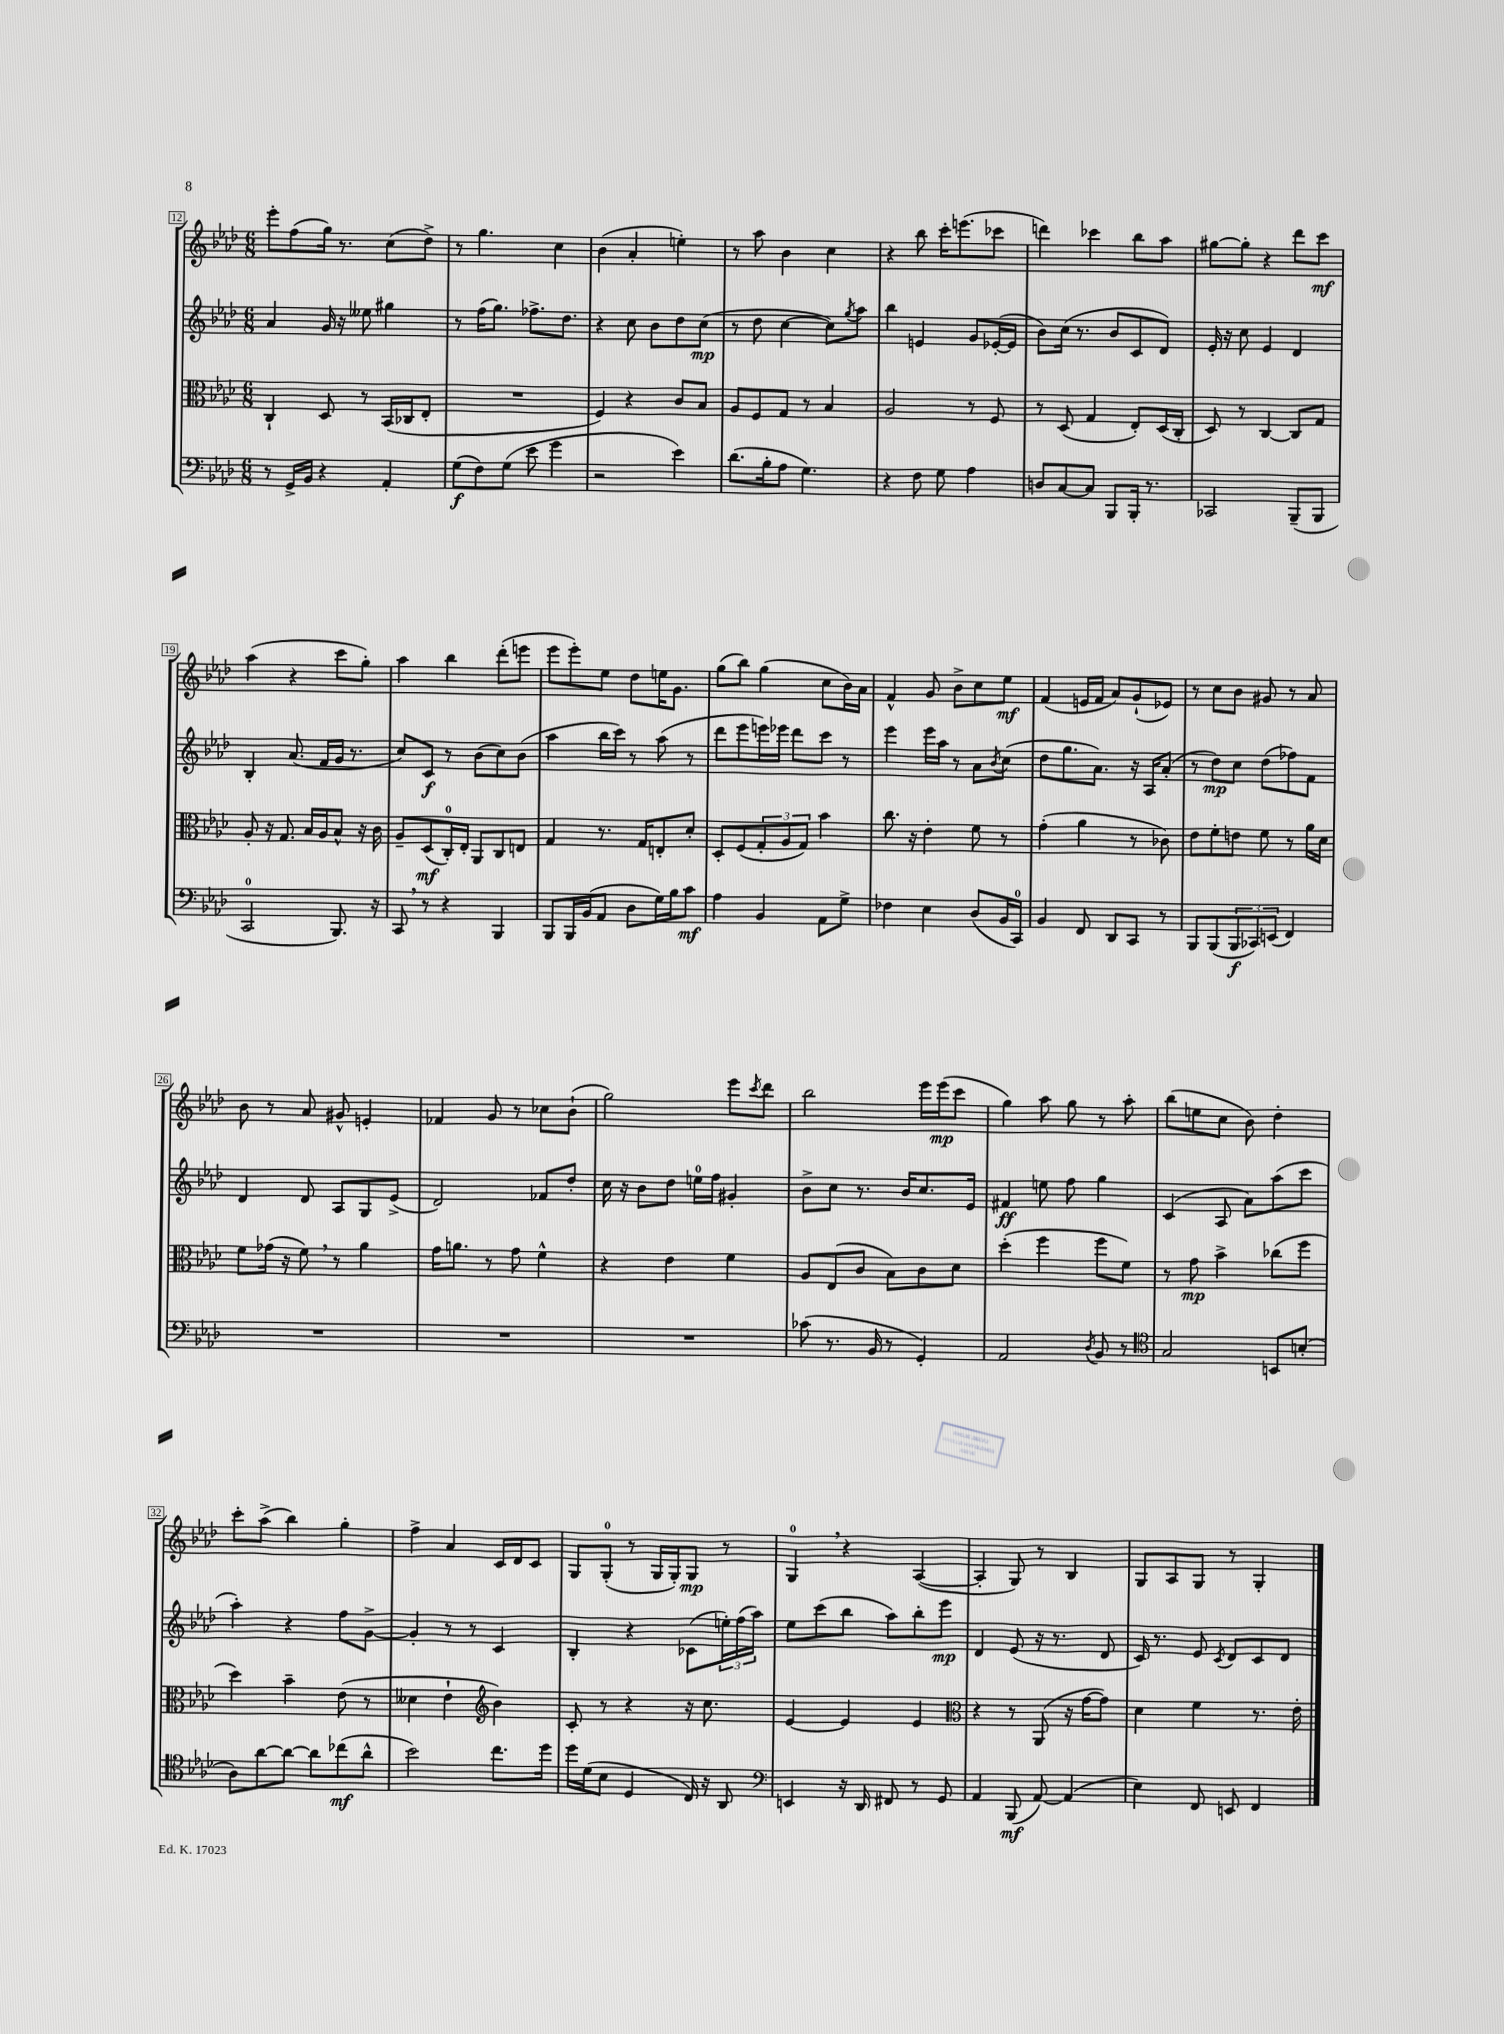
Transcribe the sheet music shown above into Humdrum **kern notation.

**kern	**kern	**kern	**kern
*staff4	*staff3	*staff2	*staff1
*clefF4	*clefC3	*clefG2	*clefG2
*k[b-e-a-d-]	*k[b-e-a-d-]	*k[b-e-a-d-]	*k[b-e-a-d-]
*M6/8	*M6/8	*M6/8	*M6/8
8r	4C`	4a-	8eee-'
16GG^	.	.	(8ff
16BB-	.	.	.
4r	8D-	16g	16gg)
.	.	16r	8.r
.	8r	8ee--	.
4AA-'	(16BB-	4gg#	(8cc
.	16C-	.	.
.	8E-'	.	8dd-^)
=	=	=	=
(8G	2.r	8r	8r
8F)	.	(16ff	4.gg
.	.	8.gg)	.
(8G	.	.	.
8e-	.	8.ff-^	.
4g	.	.	4cc
.	.	8.dd-	.
=	=	=	=
2r	4F)	4r	(4b-
.	4r	8cc	4a-'
.	.	8b-	.
4e-)	8c	8dd-	4ee')
.	8B-	(8cc	.
=	=	=	=
(8.d-	8A-	8r	8r
.	8F	8dd-	8aa-
16B-'	.	.	.
8A-	8G	[4cc	4b-
4.G)	8r	.	.
.	4B-	8cc])	4cc
.	.	8qgg	.
.	.	8aa-	.
=	=	=	=
4r	2A-	4bb-	4r
8F	.	4e	8bb-
8G	.	.	16ccc'
.	.	.	(8.eee
4A-	8r	8g	.
.	8F	([16e-'	8ccc-
.	.	16e-]	.
=	=	=	=
8D	8r	8b-)	4ddd)
[8C	(8D-	(16cc	.
.	.	8.r	.
8C]	4G	.	4ccc-
8BBB-	.	8b-	.
16BBB-'	8E-')	8c	8bb-
8.r	.	.	.
.	(16D-	8d-)	8aa-
.	16C'	.	.
=	=	=	=
2CC-	8D-)	16e-'	[8gg#
.	.	16r	.
.	8r	8cc	8gg#']
.	[4C	4e-	4r
(8BBB-~	8C]	4d-	8ddd-
8BBB-	8G	.	8ccc
=	=	=	=
2CC	8A-'	4B-'	(4aa-
.	16r	.	.
.	8.G	.	.
.	.	(8.a-	4r
.	16B-	.	.
.	16A-	16f	.
8.BBB-)	8B-^^	16g	8ccc
.	.	8.r	.
.	16r	.	8gg')
16r	16c	.	.
=	=	=	=
8CC	8A-~	8cc)	4aa-
8r	(8D-	8c	.
4r	16C')	8r	4bb-
.	16E-'	.	.
.	8AA-	(8b-	.
4BBB-	8C	8cc)	(8ddd-'
.	8E	(8b-	8eee
=	=	=	=
8BBB-	4G	4aa-	8eee-
16BBB-	.	.	8eee-')
(16BB-	.	.	.
8AA-	8.r	16bb-	8ee-
.	.	16ccc)	.
8D-	.	8r	8dd-
.	16G	.	.
16G)	8E'	(8aa-	16ee
16B-	.	.	8.g
8c	8d-'	8r	.
=	=	=	=
4A-	8D-'	8ddd-	(8gg
.	(8F	8eee-	8bb-)
4BB-	12G'	16eee)	(4gg
.	.	16eee-	.
.	12A-	.	.
.	.	8ddd-	.
.	12G)	.	.
8AA-	4b-	8ccc	8cc
8G^	.	8r	16b-)
.	.	.	16a-
=	=	=	=
4F-	8.cc	4eee-	4f^^
.	16r	.	.
4E-	4e-'	16eee-	8g
.	.	16aa-	.
.	.	8r	8b-^
(8D-	8f	8a-	8cc
.	.	8qb-	.
16BB-	8r	(8cc	8ee-
16CC)	.	.	.
=	=	=	=
4BB-	(4g'	8dd-	(4f
.	.	8.gg	.
8FF	4a-	.	16e
.	.	8.a-)	16f
8DD-	.	.	8a-)
8CC	8r	16r	(8g`
.	.	16A-	.
8r	8c-)	(8a-'	8e-)
=	=	=	=
8BBB-	8e-	8r	8r
(8BBB-	8f'	8dd-)	8cc
12BBB-	8e	8cc	8b-
12CC-)	.	.	.
.	8f	(8dd-	8g#
(12EE	.	.	.
4FF)	8r	8ff-)	8r
.	16a-	8f	8a-
.	16d-	.	.
=	=	=	=
2.r	8f	4d-	8b-
.	(16g-	.	8r
.	16r	.	.
.	8f)	8d-	8a-
.	8r	8A-	8g#^^
.	4a-	8G	4e'
.	.	(8e-^	.
=	=	=	=
2.r	16g	2d-)	4f-
.	8.a	.	.
.	8r	.	8g
.	8g	.	8r
.	4f^^	8f-	8cc-
.	.	8dd-'	(8b-`
=	=	=	=
2.r	4r	16cc	2gg)
.	.	16r	.
.	.	8b-	.
.	4e-	8dd-	.
.	.	16ee	.
.	.	16ff	.
.	4f	4g#'	8eee-
.	.	.	8qccc
.	.	.	8ddd-
=	=	=	=
(8c-	8A-	8b-^	2bb-
8.r	(8E-	8cc	.
.	8c	8.r	.
16BB-	.	.	.
8r	8B-)	.	.
.	.	16b-	.
4GG')	8c	8.cc	16eee-
.	.	.	(16eee-
.	8d-	.	8ccc
.	.	16e-	.
=	=	=	=
2AA-	(4dd-'	4f#	4gg)
.	4ff	8ee	8aa-
.	.	8ff	8gg
8qD-	.	.	.
8BB-	8ff	4gg	8r
8r	8f)	.	8aa-'
=	=	=	=
*clefC4	*	*	*
2G	8r	(4c	(8bb-
.	8g	.	8ee
.	4b-^	8A-	8cc
.	.	8a-)	8b-)
8BB	(8cc-	(8aa-	4dd-'
(8B'	8ff	8ccc	.
=	=	=	=
8A-)	4dd-)	4aa-')	8ccc'
[8a-	.	.	(8aa-^
8a-_	4b-~	4r	4bb-)
8a-]	.	.	.
(8cc-	(8e-	8ff	4gg'
8a-^^	8r	[8g^	.
=	=	=	=
2b-)	4d--	4g']	4ff^
.	4e-`	8r	4a-
.	.	8r	.
*	*clefG2	*	*
8.cc	4b-)	4c	16c
.	.	.	16d-
.	.	.	8c
16dd-	.	.	.
=	=	=	=
16dd-	8c'	4B-'	8G
(16d-	.	.	.
8B-	8r	.	(8G'
4D-	4r	4r	8r
.	.	.	16G
.	.	.	16G')
16C)	16r	(8c-	8G
16r	8.cc	.	.
8AA-	.	24ee')	8r
.	.	(24ff	.
.	.	24aa-)	.
=	=	=	=
*clefF4	*	*	*
4EE	[4e-	8ee-	4G
.	.	(8ccc	.
16r	4e-]	8bb-	4r
16DD-	.	.	.
8FF#	.	8aa-)	.
8r	4e-	8bb-'	([4A-
8GG	.	8eee-	.
=	=	=	=
*	*clefC3	*	*
4AA-	4r	4d-	4A-']
(8BBB-	8r	(8e-	8G)
[8AA-)	(8AA-	16r	8r
.	.	8.r	.
(4AA-]	16r	.	4B-
.	[16g	.	.
.	8g])	8d-	.
=	=	=	=
4E-)	4d-	16c)	8G
.	.	8.r	.
.	.	.	8A-
8FF	4f	8e-	8G
.	.	8qc	.
8EE	.	8d-	8r
4FF	8.r	8c	4G'
.	.	8d-	.
.	16e-'	.	.
==	==	==	==
*-	*-	*-	*-
